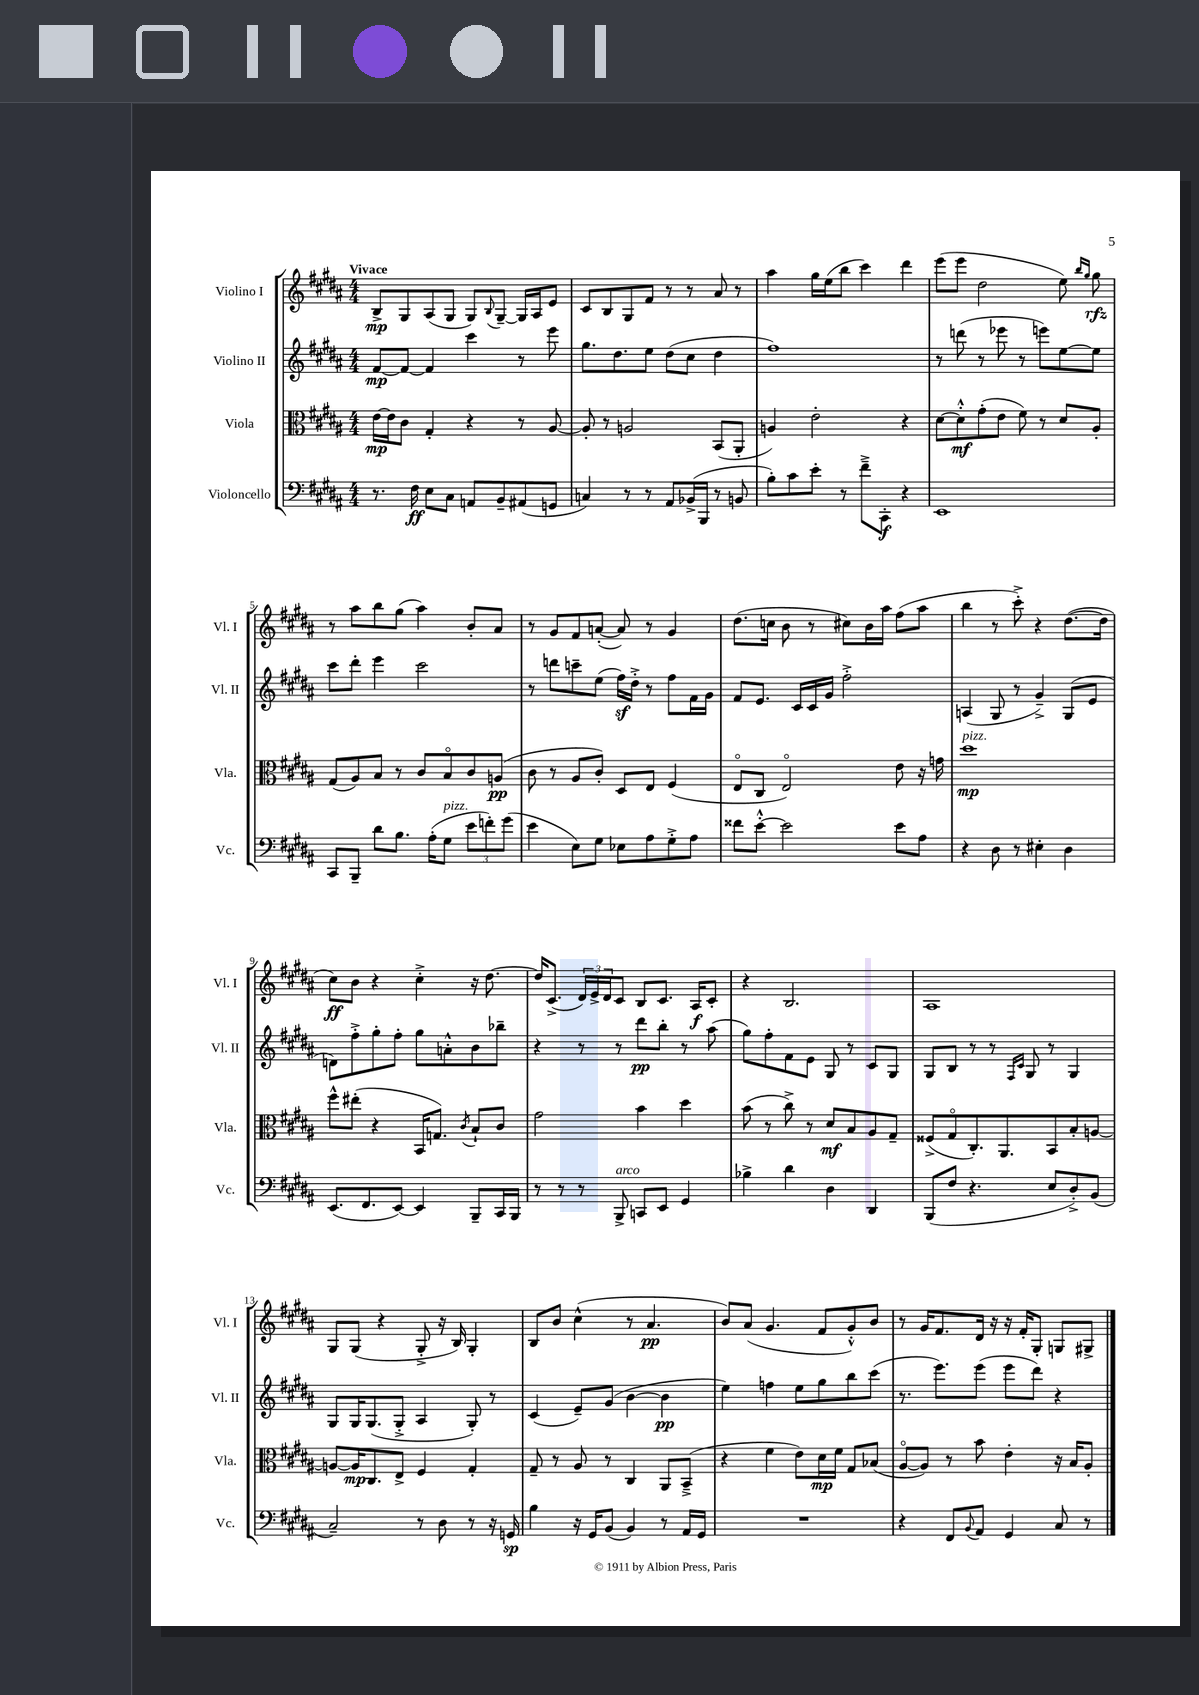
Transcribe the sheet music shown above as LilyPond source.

<<
\new StaffGroup <<
\new Staff = "s0" \with { instrumentName = "Violino I" shortInstrumentName = "Vl. I" } {
    \clef treble \key b \major \numericTimeSignature \time 4/4 \tempo "Vivace"
    b8->\mp gis8 ais8( gis8 gis8) \appoggiatura { b8 } gis8~-- gis16 ais16 e'8 |
    cis'8 b8 gis8 fis'8 r8 r8 ais'8 r8 |
    ais''4 gis''16 e''16( b''8 cis'''4) dis'''4 |
    e'''8( e'''8 dis''2 e''8) \grace { b''16 gis''16 } gis''8\rfz |
    r8 ais''8 b''8 gis''8( ais''4) b'8-. ais'8 |
    r8 gis'8 fis'8 a'8~-.( a'8) r8 gis'4 |
    dis''8.( c''16 b'8 r8 cis''8) b'16 ais''16 fis''8( ais''8 |
    b''4 r8 cis'''8-.->) r4 dis''8.~( dis''16 |
    cis''8\ff) b'8 r4 cis''4-.-> r16 dis''8.~ |
    dis''16 cis'8.->( \tuplet 3/2 { dis'16) e'16-> dis'16 } cis'8 b8 cis'8. ais16\f cis'8-. |
    r4 b2. |
    ais1 |
    gis8 gis8( r4 gis8-.-> r16 b16) gis4-. |
    b8 b'8 cis''4-^( r8 ais'4.\pp |
    b'8) ais'8( gis'4. fis'8 gis'8-.-^) b'8 |
    r8 gis'16 fis'8. dis'16 r16 r16 fis'16-. gis8-. g8 gis8-> \bar "|." |
}
\new Staff = "s1" \with { instrumentName = "Violino II" shortInstrumentName = "Vl. II" } {
    \clef treble \key b \major \numericTimeSignature \time 4/4
    fis'8~\mp fis'8~ fis'4 cis'''4 r8 e'''8 |
    gis''8. dis''8. e''8 dis''8( cis''8 dis''4 |
    fis''1) |
    r8 d'''8( r8 ees'''8 r8 e'''8) e''8~ e''8 |
    cis'''8 dis'''8-. e'''4 cis'''2 |
    r8 d'''8 c'''8-- e''8( fis''16\sf) dis''16-.-> r8 fis''8 fis'16 gis'16 |
    fis'8 e'8. cis'16 cis'16 gis'16 fis''2-.-> |
    a4( gis8 r8 gis'4--->) gis8( e'8 |
    d'8) fis''8-.-> gis''8-. fis''8-. gis''8 a'8-.-^ b'8 bes''8-- |
    r4 r8 r8 dis'''8\pp b''8-. r8 ais''8( |
    gis''8) fis''8-. fis'8 e'8 gis8 r8 cis'8 gis8 |
    gis8 b8 r8 r8 \grace { fis16 cis'16 } gis8 r8 gis4 |
    gis8 gis16 gis8.( gis8-.-> ais4 gis8-.) r8 |
    cis'4( e'8--) gis'8( b'4~ b'4\pp |
    e''4) f''4 e''8 gis''8 b''8 cis'''8( |
    r8. e'''8.) e'''8( e'''8 dis'''8) r4 \bar "|." |
}
\new Staff = "s2" \with { instrumentName = "Viola" shortInstrumentName = "Vla." } {
    \clef alto \key b \major \numericTimeSignature \time 4/4
    e'16~\mp e'16 cis'8 gis4-. r4 r8 ais8~ |
    ais8-. r8 a2 b,8( ais,8-. |
    a4) e'2-. r4 |
    dis'8~ dis'8-.-^\mf gis'8-.( e'8 fis'8) r8 dis'8 ais8-. |
    gis8( ais8) b8 r8 cis'8 b8\flageolet cis'8 a8\pp( |
    cis'8 r8 ais8 cis'8-.) dis8 e8 fis4( |
    e8\flageolet cis8 e2\flageolet) e'8 r16 g'16 |
    dis''1\mp^\markup { \italic "pizz." } |
    fis''8-^ eis''8-.( r4 b,16 g8.) \acciaccatura { cis'8 } b8-! cis'8 |
    gis'2 b'4 dis''4 |
    b'8( r8 cis''8->) r8 dis'8\mf b8 ais8 gis8-- |
    fisis8->( gis8\flageolet cis8.-.) ais,8. b,8 b8-. a8~ |
    a8~ a16\mp cis8. e8-> fis4 gis4-. |
    gis8-- r8 ais8 r8 cis4 ais,8 b,8--->( |
    r4 fis'4 e'8) dis'16\mp fis'16 gis8 bes8( |
    ais8~\flageolet ais8) r8 b'8 e'4-. r16 b16 ais8-. \bar "|." |
}
\new Staff = "s3" \with { instrumentName = "Violoncello" shortInstrumentName = "Vc." } {
    \clef bass \key b \major \numericTimeSignature \time 4/4
    r8. fis16\ff e8 cis8 a,8 b,8-- ais,8( g,8 |
    c4) r8 r8 ais,8 bes,16->( b,,16 r8 b,8 |
    b8-.) cis'8 e'8-. r8 fis'8---> cis,8-.\f r4 |
    e,1 |
    cis,8 b,,8-- dis'8 b8. ais16-.( gis8^\markup { \italic "pizz." } \tuplet 3/2 { e'8 f'8-.) gis'8( } |
    e'4 e8) gis8 ees8 ais8 gis8-.-> ais8 |
    fisis'8 e'8~-.-^ e'2 e'8 ais8 |
    r4 dis8 r8 eis4-. dis4 |
    e,8.( fis,8. e,8~) e,4 b,,8-- cis,16 b,,16 |
    r8 r8 r8 b,,8->^\markup { \italic "arco" } c,8 e,8 gis,4 |
    bes4-> dis'4 dis4 dis,4 |
    b,,8( fis8 r4. e8 dis8-.->) b,8( |
    cis2--) r8 dis8 r8 r16 g,16\sp |
    b4 r16 gis,16 b,8( b,4) r8 ais,16 gis,16 |
    R1 |
    r4 fis,8 \appoggiatura { b,8 } ais,8 gis,4 cis8 r8 \bar "|." |
}
>>
>>
